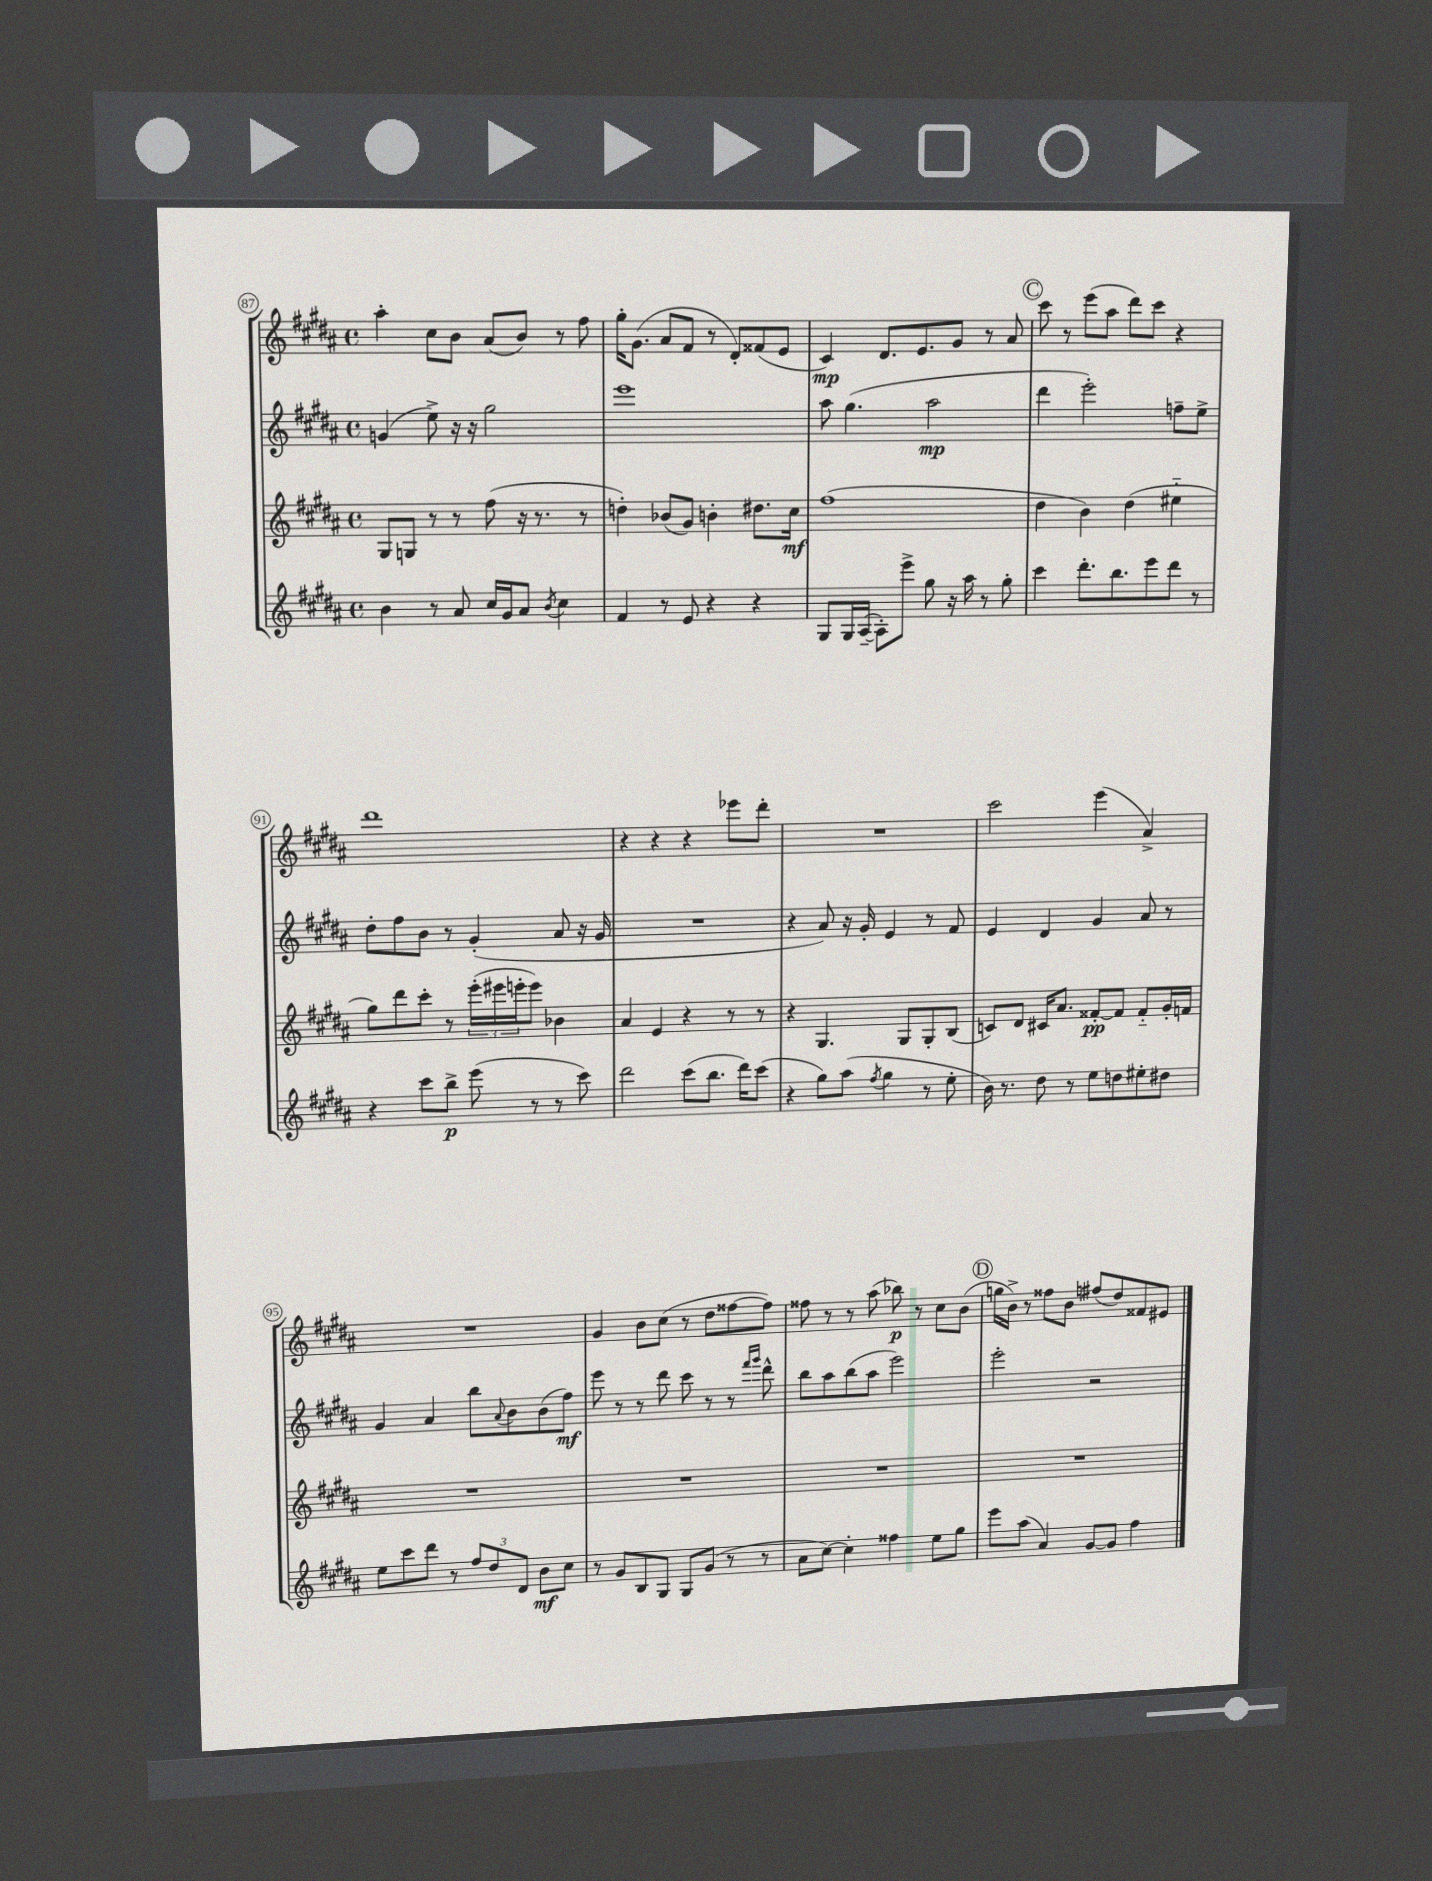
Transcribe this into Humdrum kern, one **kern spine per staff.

**kern	**kern	**kern	**kern
*staff4	*staff3	*staff2	*staff1
*clefG2	*clefG2	*clefG2	*clefG2
*k[f#c#g#d#a#]	*k[f#c#g#d#a#]	*k[f#c#g#d#a#]	*k[f#c#g#d#a#]
*M4/4	*M4/4	*M4/4	*M4/4
*met(c)	*met(c)	*met(c)	*met(c)
4b\	8G#/L	(4g/	4aa#'\
.	8G/J	.	.
8r	8r	8ee^\)	8cc#\L
8a#/	8r	16r	8b\J
.	.	16r	.
16cc#/LL	(8ff#\	2gg#\	(8a#/L
16g#/J	.	.	.
8a#/J	16r	.	8b/J)
.	8.r	.	.
8qb/	.	.	.
4cc#\	.	.	8r
.	8r	.	8ff#\
=	=	=	=
4f#/	4dd'\)	1eee	16gg#'\LK
.	.	.	(8.g#\J
8r	(8b-/L	.	8a#/L
8e/	8g#/J)	.	8f#/J
4r	4b'\	.	8r
.	.	.	8d#'/L)
4r	8.dd#\L	.	(8f##/
.	.	.	8e/J
.	16cc#\Jk	.	.
=	=	=	=
8G#/L	(1ff#	8aa#\	4c#/)
16G#/L	.	(4.gg#\	.
([16A#~/JJ	.	.	.
8A#'\]L)	.	.	8.d#/L
8eee^\J	.	.	.
.	.	.	8.e/
8gg#\	.	2aa#\	.
16r	.	.	8g#/J
16aa#\	.	.	.
8r	.	.	8r
8gg#'\	.	.	8a#/
=	=	=	=
4ccc#\	4dd#\	4ddd#\	8ccc#\
.	.	.	8r
8.ddd#'\L	4b\)	2eee'\)	(8eee\L
.	.	.	8aa#\J
8.bb\	.	.	.
.	(4dd#\	.	8ddd#\L)
8eee\	.	.	8ccc#\J
8ddd#\J	4ee#'~\	8ff~\L	4r
8r	.	8ee^\J	.
=	=	=	=
4r	8gg#\L)	8dd#'\L	1ddd#
.	8ddd#\	8ff#\	.
8ccc#\L	8ccc#'\J	8b\J	.
8bb^\J	8r	8r	.
(8eee\	(24eee'\LL	(4g#'/	.
.	24eee#\	.	.
.	24eee'\J	.	.
8r	8eee\J)	.	.
8r	4b-\	8a#/	.
8ccc#\)	.	16r	.
.	.	16g#/	.
=	=	=	=
2ddd#\	4a#/	1r	4r
.	4e/	.	4r
(8ccc#\L	4r	.	4r
8.bb\J	.	.	.
.	8r	.	8eee-\L
16ddd#\LK)	.	.	.
(8ccc#\J	8r	.	8ddd#'\J
=	=	=	=
4r	4r	4r	1r
8gg#\L)	4.G#/	8a#/)	.
(8aa#\J	.	16r	.
.	.	16g#'/	.
8qff#/	.	.	.
4gg#\	.	4e/	.
.	8G#/L	.	.
8r	8G#'/	8r	.
8ee'\	(8B/J	8f#/	.
=	=	=	=
16b\)	8c/L)	4e/	2ccc#\
8.r	.	.	.
.	8d#/J	.	.
8dd#\	16c#/LK	4d#/	.
.	8.a#/J	.	.
8r	.	.	.
8ee\L	[8f##'/L	4g#/	(4eee\
8dd\	8f##/]J	.	.
8ee#'\	8f##'~/L	8a#/	4a#^/)
8dd#\J	16g#'/L	8r	.
.	16f/JJ	.	.
=	=	=	=
8ee\L	1r	4g#/	1r
8ccc#\	.	.	.
8ddd#\J	.	4a#/	.
8r	.	.	.
12ff#/L	.	8bb\L	.
12dd#/	.	.	.
.	.	8qqa#/	.
.	.	8b\	.
12d#/J	.	.	.
8b\L	.	(8b\	.
8cc#\J	.	8ff#\J)	.
=	=	=	=
8r	1r	8eee\	4g#/
8g#/L	.	8r	.
8B/	.	8r	8b\L
8G#/J	.	8ddd#\	(8cc#\J
8G#/L	.	8ccc#\	8r
(8g#/J	.	8r	8dd#\L
8r	.	8r	[8ff##\
.	.	16qqfff#/LL	.
.	.	16qqggg#/JJ	.
8r	.	8ddd#^^\	8ff##\]J)
=	=	=	=
8a#\L	1r	8bb\L	8ff##\
[8cc#\J)	.	8aa#\	8r
4cc#'\]	.	(8bb\	8r
.	.	8aa#\J	(8aa#\
4ff##\	.	2eee\)	8bb-\)
.	.	.	8r
8ee\L	.	.	8cc#\L
8gg#\J	.	.	(8b\J
=	=	=	=
8eee\L	1r	2eee'\	16gg\LL
.	.	.	16b^\JJ)
(8aa#\J	.	.	8r
4a#/)	.	.	8ff##\L
.	.	.	8b\J
[8g#/L	.	2r	(8ff#/L
8g#/]J	.	.	8dd#/)
4ff#\	.	.	8f##/
.	.	.	8e#/J
==	==	==	==
*-	*-	*-	*-
